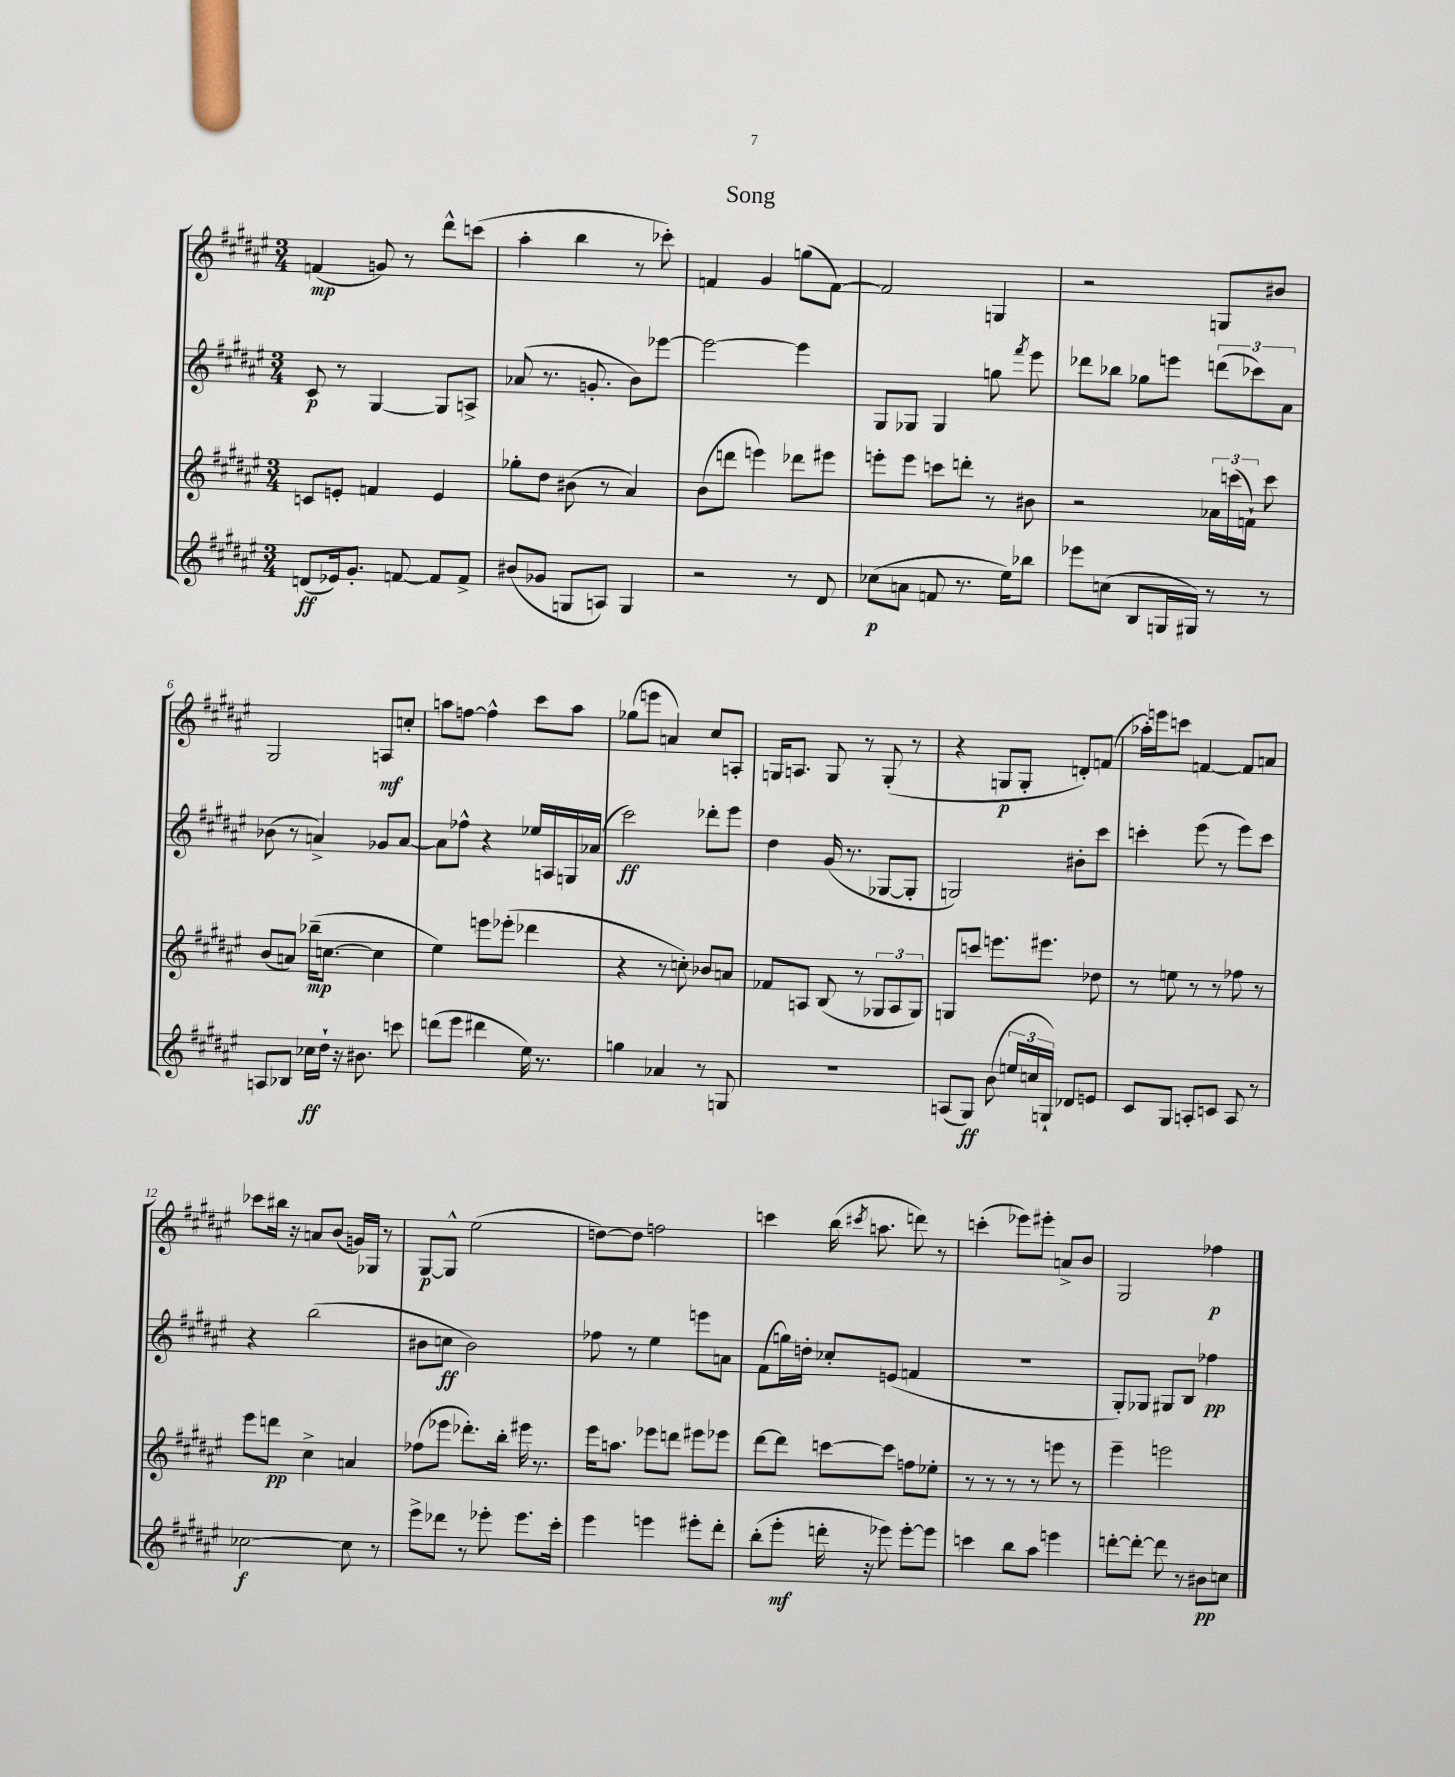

**kern	**kern	**kern	**kern
*staff4	*staff3	*staff2	*staff1
*clefG2	*clefG2	*clefG2	*clefG2
*k[f#c#g#d#a#e#]	*k[f#c#g#d#a#e#]	*k[f#c#g#d#a#e#]	*k[f#c#g#d#a#e#]
*M3/4	*M3/4	*M3/4	*M3/4
(8d	8c	8c#	(4f
16e-)	8e'	8r	.
8.g#'	.	.	.
.	4f	[4G#	8g)
[8f	.	.	8r
8f]	4e	8G#]	8ddd#^^
8f^	.	8A^	(8ccc
=	=	=	=
(8b#	8gg-'	(8a-	4aa#'
8g-	8dd#	8.r	.
8G	(8b#	.	4bb
.	.	8.g'	.
8A)	8r	.	.
4G	4a#)	8b)	8r
.	.	[8eee-	8ccc-')
=	=	=	=
2r	(8b	2eee-_	4f
.	8ddd	.	.
.	4eee)	.	4g#
8r	8ddd-	4eee-]	(8gg
8d#	8eee#	.	[8f)
=	=	=	=
(8cc-	8eee'	8G#	2f]
8a	8eee	8G-	.
8f	8ccc	4G-	.
8.r	8ddd'	.	.
.	8r	8gg	4G
16ee#)	.	.	.
.	.	8qfff#	.
8bb-	8b#	8eee#	.
=	=	=	=
8eee-	2r	8ddd-	2r
(8cc	.	8bb-	.
8B	.	8gg-	.
16G	.	8eee	.
16G#)	.	.	.
8r	24a-	(12ddd	8G
.	(24ccc	.	.
.	24f`)	12ccc-)	.
8r	8ccc	.	8b#
.	.	12a#	.
=	=	=	=
8A	(8b	(8b-	2G#
8B-	8a)	8r	.
16cc-	(16bb-~	4a^)	.
16dd#`	[8.cc	.	.
16r	.	.	.
8.b#	.	.	.
.	4cc]	8g-	8A
8ccc	.	[8a	8cc'
=	=	=	=
(8ddd	4ee#)	8a]	8aa
8eee#	.	8ff-^^	[8ff
4ddd#	8eee	4r	4ff^^]
.	(8eee-'	.	.
16ee#)	4ddd-	16ee-	8ccc#
8.r	.	16A	.
.	.	16G	8aa
.	.	(16a-	.
=	=	=	=
4gg	4r	2ccc#)	(8gg-
.	.	.	8eee
4a-	8r	.	4a)
.	8cc')	.	.
8r	8b-	8ddd-'	8cc#
8G	8a	8eee#	8A'
=	=	=	=
2.r	8f-	4dd#	16G
.	.	.	8.A
.	8A	.	.
.	(8B	(16g#	8G
.	.	8.r	.
.	8r	.	8r
.	12G-	[8G-	(8G'
.	12A	.	.
.	.	8G-']	8r
.	12G-)	.	.
=	=	=	=
(8A	8G	2G)	4r
8G#)	8ccc	.	.
(8b	8.eee	.	8G
24ee	.	.	8G'
24cc	.	.	.
.	8.eee#	.	.
24G`)	.	.	.
8d-	.	8b#'	8d')
8e	8dd-	8ccc#	(8f
=	=	=	=
8c#	8r	4ccc'	16aa-')
.	.	.	16eee
8G#	8ee	.	8ccc
8A'	8r	(8eee#	[4f
8c	8r	8r	.
8A	8ff-	8eee#)	8f]
8r	8r	8ccc	8a
=	=	=	=
[2cc-	8eee#	4r	8ccc-
.	8ddd	.	16bb#
.	.	.	16r
.	4cc#^	(2bb	8a
.	.	.	(8b
8cc-]	4a	.	16g)
.	.	.	16G-
8r	.	.	8r
=	=	=	=
8eee#^	(8ff-	8b#	[8G#
8ddd-	8eee-	8cc	8G#^^]
8r	8.ddd-')	2b#)	(2ee#
8eee-'	.	.	.
.	16bb'	.	.
8.eee-	16eee#	.	.
.	8.r	.	.
16ccc#'	.	.	.
=	=	=	=
4eee#	16eee#	8ff-	[8dd)
.	8.aa	.	.
.	.	8r	8dd]
4eee	8eee-	4ee#	2ff
.	8ddd	.	.
8eee#'	8eee#	8eee	.
8ddd#'	8eee-	8a	.
=	=	=	=
(8bb'	[8ddd#	(8f#	4ccc
8eee#'	8ddd#]	16gg)	.
.	.	16dd'	.
16ddd'	[8ccc	8cc-'	(16bb
.	.	.	8qccc#
16r	.	.	8.aa
8eee-)	8ccc]	(8e	.
[8eee-'	8ff	4f	8ddd)
8eee-]	8ee-'	.	8r
=	=	=	=
4ccc	8r	2.r	(4ccc'
.	8r	.	.
8bb	8r	.	8eee-)
8aa#	8r	.	8eee#'
4eee	8eee	.	8a^
.	8r	.	8b
=	=	=	=
[8ddd'	4eee#~	8G#')	2G#
8ddd'_	.	8G-	.
8ddd]	2eee	8G#	.
8r	.	8B	.
8b#	.	4ff-	4ff-
8cc	.	.	.
==	==	==	==
*-	*-	*-	*-
